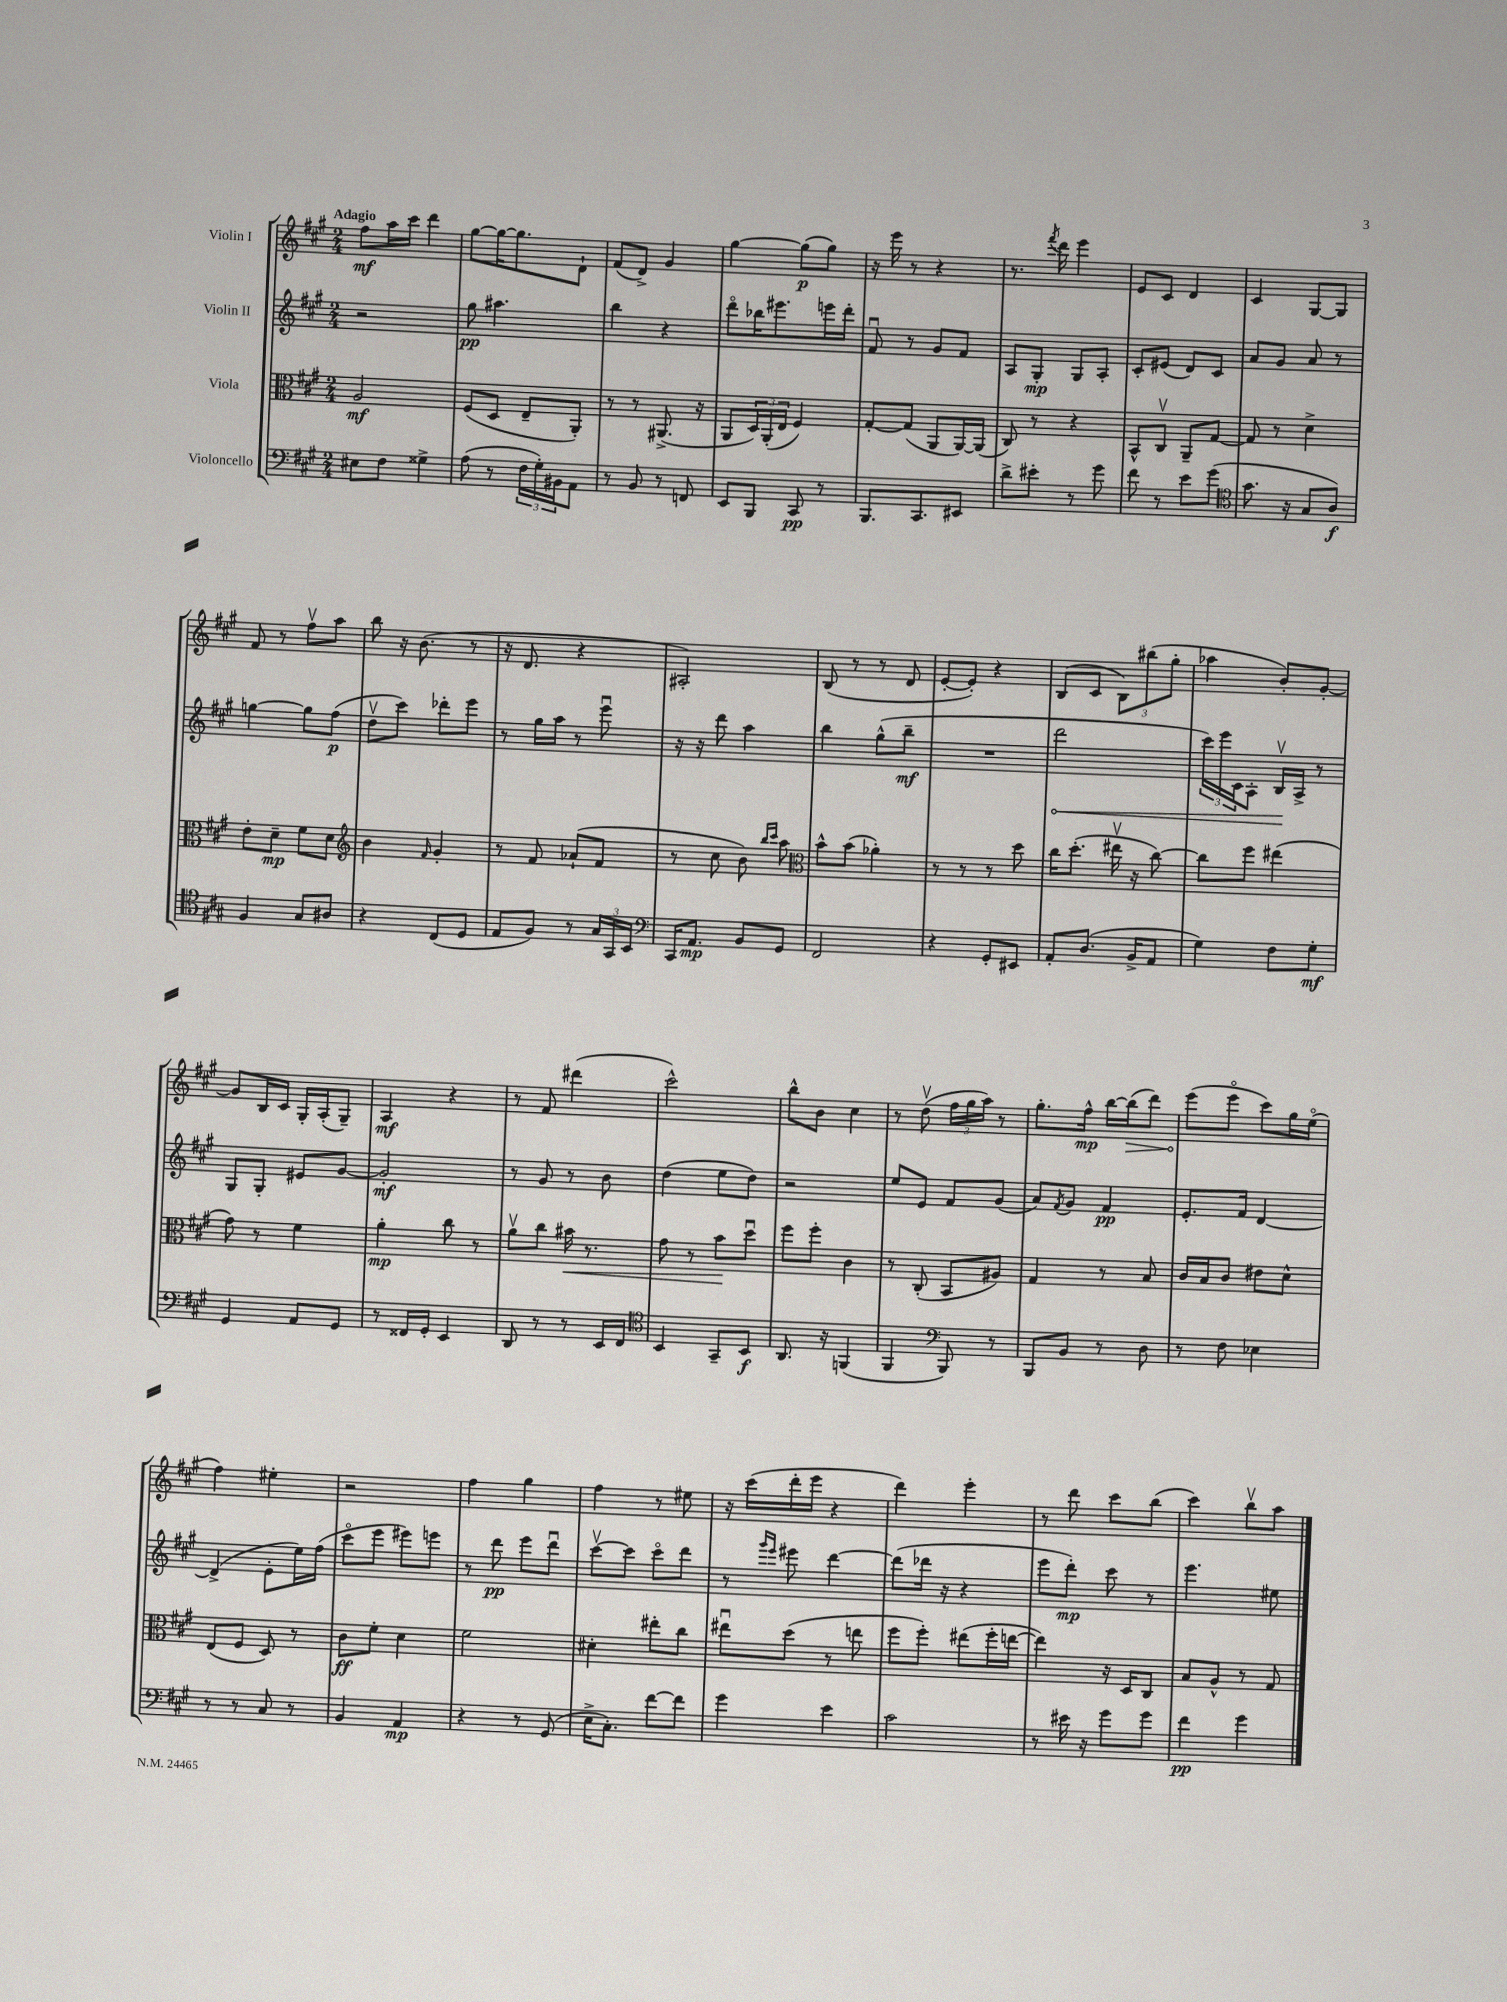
<<
\new StaffGroup <<
\new Staff = "s0" \with { instrumentName = "Violin I" } {
    \clef treble \key a \major \numericTimeSignature \time 2/4 \tempo "Adagio"
    fis''8\mf a''16 cis'''16 d'''4 |
    gis''8~ gis''16~ gis''8. d'8-! |
    fis'8( d'8->) gis'4 |
    gis''4~ gis''8\p( gis''8) |
    r16 e'''16 r8 r4 |
    r8. \acciaccatura { fis'''8 } d'''16 e'''4 |
    e'8 cis'8 d'4 |
    cis'4 gis8~ gis8 |
    fis'8 r8 fis''8\upbow a''8 |
    b''8 r16 b'8.( r8 |
    r16 d'8. r4 |
    ais2-.) |
    b8( r8 r8 d'8 |
    e'8~-. e'8-.) r4 |
    b8( cis'8 \tuplet 3/2 { b8) bis''8( gis''8-. } |
    aes''4 b'8-.) gis'8~-. |
    gis'8 b16 cis'16 gis16-. a16-.( gis8--) |
    a4\mf r4 |
    r8 fis'8 dis'''4( |
    cis'''2-^) |
    b''8-^ b'8 cis''4 |
    r8 d''8\upbow( \tuplet 3/2 { fis''16 gis''16 a''16) } r8 |
    gis''8.-. fis''16-^\mp b''16~ \once \override Hairpin.circled-tip = ##t b''16\>( d'''8) |
    e'''8\!( e'''8\flageolet cis'''8) gis''16 e''16\flageolet( |
    fis''4) eis''4-. |
    r2 |
    fis''4 gis''4 |
    fis''4 r8 eis''8 |
    r16 cis'''16( d'''16-. e'''16 r4 |
    d'''4) e'''4-. |
    r8 d'''8 cis'''8 b''8( |
    cis'''4) b''8\upbow a''8 \bar "|." |
}
\new Staff = "s1" \with { instrumentName = "Violin II" } {
    \clef treble \key a \major \numericTimeSignature \time 2/4
    r2 |
    gis''8\pp ais''4. |
    b''4 r4 |
    d'''8\flageolet bes''16 eis'''8. e'''16 d'''16-. |
    fis'8\downbow r8 gis'8 fis'8 |
    a8 gis8-.\mp gis8 a8-. |
    cis'8-. eis'8( d'8) cis'8 |
    a'8 gis'8 a'8 r8 |
    g''4~ g''8 fis''8\p( |
    d''8\upbow cis'''8) des'''8-. e'''8 |
    r8 gis''16 a''16 r8 e'''8\downbow |
    r16 r16 d'''8 a''4 |
    b''4 gis''8-^( b''8--\mf |
    R2 |
    \once \override Hairpin.circled-tip = ##t d'''2\< |
    \tuplet 3/2 { cis'''16) e'''16 cis'16 } a8-. b16\upbow\! a16-> r8 |
    gis8 gis8-. eis'8 gis'8~ |
    gis'2-.\mf |
    r8 gis'8 r8 b'8 |
    d''4( e''8 d''8) |
    r2 |
    e''8 e'8 fis'8 gis'8( |
    a'8) \acciaccatura { fis'8 } gis'8 fis'4\pp |
    e'8.-. fis'16 d'4~ |
    d'4->( e'8-. e''16) fis''16( |
    cis'''8\flageolet e'''8 eis'''8) e'''8 |
    r8 d'''8\pp e'''8 d'''8\downbow |
    cis'''8~\upbow cis'''8 cis'''8\flageolet d'''8 |
    r8 \grace { gis'''16 e'''16 } eis'''8 d'''4~ |
    d'''8( des'''16 r16 r4 |
    e'''8 d'''8-.\mp) cis'''8 r8 |
    e'''4. eis''8 \bar "|." |
}
\new Staff = "s2" \with { instrumentName = "Viola" } {
    \clef alto \key a \major \numericTimeSignature \time 2/4
    a2\mf |
    fis8( d8 e8-- a,8-.) |
    r8 r8 ais,8.->( r16 |
    a,8 \tuplet 3/2 { d16) a,16-.( e16 } fis4) |
    gis8~-. gis8( a,8 a,16~) a,16( |
    cis8) r8 r4 |
    b,8-^ cis8\upbow a,8-- gis8~ |
    gis8 r8 d'4-> |
    e'8-. d'8--\mp fis'8 d'8 |
    \clef treble b'4 \grace { fis'16 } gis'4-. |
    r8 fis'8 aes'8-!( fis'8 |
    r8 cis''8 b'8) \grace { b''16 cis'''16 } a''8 |
    \clef alto b'8-^ b'8( aes'4-.) |
    r8 r8 r8 d''8 |
    cis''16 d''8.-.( eis''16\upbow r16 cis''8~) |
    cis''8 fis''8 eis''4( |
    gis'8) r8 fis'4 |
    a'4-.\mp cis''8 r8 |
    a'8\upbow cis''8 bis'16\< r8. |
    gis'8 r8 b'8\! d''8\downbow |
    fis''8 fis''8-. cis'4 |
    r8 cis8-.( b,8 ais8) |
    gis4 r8 b8 |
    cis'16 b16 cis'8 eis'8 d'8-^ |
    e8( fis8 d8) r8 |
    cis'8\ff fis'8-. d'4 |
    fis'2 |
    dis'4-. eis''8-. cis''8 |
    eis''8\downbow d''8( r8 e''8 |
    fis''8 fis''8-.) eis''8( fis''16-. e''16~ |
    e''4) r16 d16 cis8 |
    b8 a8-^ r8 gis8 \bar "|." |
}
\new Staff = "s3" \with { instrumentName = "Violoncello" } {
    \clef bass \key a \major \numericTimeSignature \time 2/4
    eis8 fis8 gisis4-> |
    a8( r8 \tuplet 3/2 { fis16 gis16-.) bis,16 } a,8 |
    r8 b,8 r8 f,8 |
    e,8 b,,8 cis,8\pp r8 |
    b,,8. cis,8. eis,8 |
    d'8-> eis'8-. r8 gis'8 |
    fis'8 r8 e'8 gis'8( |
    \clef tenor gis'8. r16 gis8 a8\f) |
    fis4 gis8 ais8 |
    r4 cis8( d8 |
    e8 fis8) r8 \tuplet 3/2 { gis16 gis,16 b,16 } |
    \clef bass cis,16 a,8.\mp b,8 gis,8 |
    fis,2 |
    r4 gis,8-. eis,8 |
    a,8-. d8.( b,16-> a,8 |
    gis4) fis8 gis8-.\mf |
    gis,4 a,8 gis,8 |
    r8 fisis,16 gis,16-. e,4 |
    d,8 r8 r8 e,16 fis,16 |
    \clef tenor b,4 gis,8-- b,8\f |
    a,8. r16 f,4( |
    fis,4 \clef bass b,,8) r8 |
    b,,8 b,8 r8 d8 |
    r8 fis8 ees4 |
    r8 r8 cis8 r8 |
    b,4 a,4\mp |
    r4 r8 gis,8( |
    e16-> cis8.-.) fis'8~ fis'8 |
    gis'4 e'4 |
    cis'2 |
    r8 eis'16 r16 gis'8 gis'8 |
    fis'4\pp gis'4 \bar "|." |
}
>>
>>
\layout { \context { \Score \remove "Bar_number_engraver" } }
